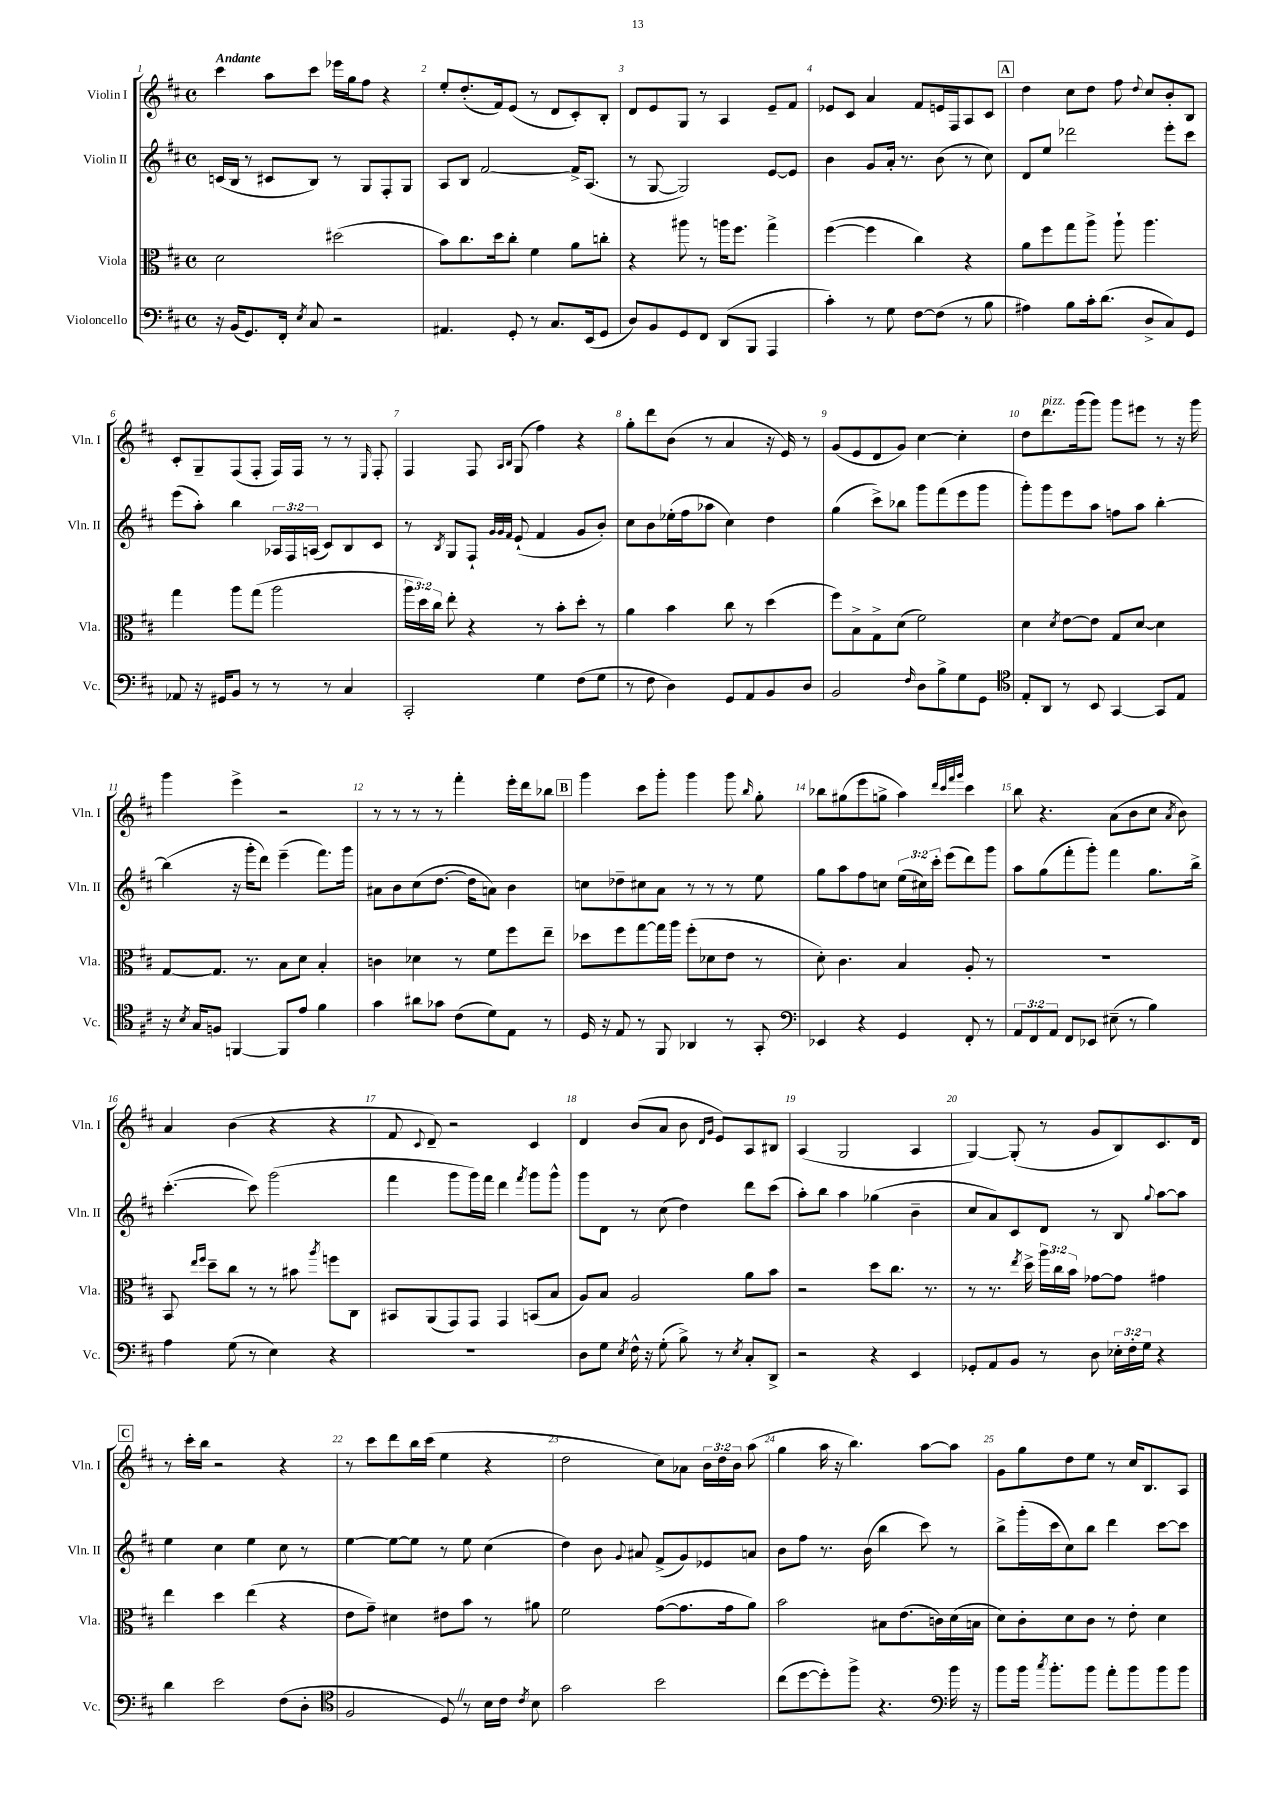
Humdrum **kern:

**kern	**kern	**kern	**kern
*staff4	*staff3	*staff2	*staff1
*clefF4	*clefC3	*clefG2	*clefG2
*k[f#c#]	*k[f#c#]	*k[f#c#]	*k[f#c#]
*M4/4	*M4/4	*M4/4	*M4/4
*met(c)	*met(c)	*met(c)	*met(c)
16r	2d\	(16c/LL	4ccc#\
(16BB/LK	.	16B/JJ	.
8.GG/)	.	8r	.
.	.	8c#/L	8aa\L
16FF#'/Jk	.	.	.
8qE/	.	.	.
8C#/	.	8B/J)	8ccc#\J
2r	(2dd#\	8r	16eee-\LL
.	.	.	16gg\J
.	.	8G/L	8ff#\J
.	.	8F#'/	4r
.	.	8G/J	.
=	=	=	=
4.AA#/	8b\L)	8A/L	8ee'/L
.	8.cc#\	8B/J	(8.dd'/
.	.	[2f#/	.
.	16dd\k	.	16f#/k)
8GG'/	8cc#'\J	.	(8e/J
8r	4f#\	.	8r
8.C#/L	.	.	8d/L
.	8a\L	16f#^/]LK	8c#'/)
(16EE/k	.	(8.A/J	.
8GG/J	8cc'\J	.	8B'/J
=	=	=	=
8D/L)	4r	8r	8d/L
8BB/	.	[8G/	8e/
8GG/	8aa#\	2G/])	8G/J
8FF#/J	8r	.	8r
(8DD/L	16aa\LK	.	4A/
.	8.ff#\J	.	.
8BBB/J	.	.	.
4AAA/	4gg^\	[8e/L	8e~/L
.	.	8e/]J	8f#/J
=	=	=	=
4c#'\)	([4ff#\	4b\	8e-/L
.	.	.	8c#/J
8r	4ff#\]	8g/L	4a/
8G\	.	16a'/Jk	.
.	.	8.r	.
[8F#\L	4cc#\)	.	8f#/L
(8F#\]J	.	(8b\	16e/L
.	.	.	16F#/J
8r	4r	8r	8A/
8B\	.	8cc#\)	8c#/J
=	=	=	=
4A#\)	8a\L	8d/L	4dd\
.	8ff#\	8ee/J	.
8B\L	8gg\	2ddd-\	8cc#\L
16c#'\k	8aa^\J	.	8dd\J
(8.d\J	.	.	.
.	8aa`\	.	8ff#\
.	.	.	8qqdd/
8D^/L	4.aa\	.	8cc#/L
8C#/)	.	8eee'\L	8b'/
8GG/J	.	8ccc#\J	8B/J
=	=	=	=
8AA-/	4gg\	(8eee\L	8c#'/L
16r	.	8aa'\J)	8G~/
16GG#/LK	.	.	.
8BB/J	8aa\L	4bb\	(8F#/
8r	(8gg\J	.	8F#'/J
8r	2aa\	24A-/LL	16F#/LL)
.	.	24F#/	.
.	.	.	16F#/JJ
.	.	(24A/JJ	.
8r	.	8c#/L)	8r
4C#/	.	8B/	8r
.	.	.	16qqE/
.	.	8c#/J	8F#'/
=	=	=	=
2CC#'/	24aa\LL	8r	4F#/
.	24dd\)	.	.
.	24cc#\JJ	.	.
.	.	8qB/	.
.	8ee'\	8G/L	.
.	4r	8F#`/J	8F#/
.	.	32qqg/LLL	.
.	.	32qqg/	16qqA/LL
.	.	32qqf#/JJJ	16qqB/JJ
.	.	(8e`/	(8G/
4G\	8r	4f#/	4ff#\)
.	8b'\L	.	.
(8F#\L	8dd'\J	8g/L	4r
8G\J	8r	8b'/J)	.
=	=	=	=
8r	4a\	8cc#\L	8gg'\L
8F#\	.	8b\	8ddd\
4D\)	4b\	(16ee-'\L	(8b\J
.	.	16ff#\J	.
.	.	8aa-\J	8r
8GG/L	8cc#\	4cc#\)	4a/
8AA/	8r	.	.
8BB/	(4dd\	4dd\	16r
.	.	.	16e/)
8D/J	.	.	8r
=	=	=	=
2BB/	8ff#\L)	(4gg\	(8g/L
.	8B^\	.	8e/
.	8G^\	8ccc#^\L)	8d/
.	(8d\J	8bb-\J	8g/J)
16qqF#/	.	.	.
8D\L	2f#\)	8ggg\L	[4cc#\
8B^\	.	(8fff#\	.
8G\	.	8eee\	4cc#'\]
8GG\J	.	8ggg\J	.
=	=	=	=
*clefC4	*	*	*
8E'/L	4d\	8ggg'\L)	8dd\L
8AA/J	.	8ggg\	8.ddd\
.	8qd/	.	.
8r	[8e\L	8eee\	.
.	.	.	(16ggg\k
8BB/	8e\]J	8aa\J	8ggg\J)
[4GG/	8G/L	8ff\L	8ggg\L
.	[8d/J	8aa\J	8eee#\J
8GG/]L	4d\]	[4bb'\	8r
8E/J	.	.	16r
.	.	.	16ggg\
=	=	=	=
16r	[8G/L	(4bb\]	4ggg\
8qB/	.	.	.
16G/LK	.	.	.
8F/J	8.G/]J	.	.
[4FF/	.	16r	4eee^\
.	8.r	16ggg'\LK	.
.	.	8ddd\J)	.
8FF/]L	8B\L	(4eee~\	2r
8e/J	8d\J	.	.
4f#\	4B'/	8.fff#\L)	.
.	.	16ggg\Jk	.
=	=	=	=
4g\	4c\	8a#\L	8r
.	.	8b\	8r
8a#\L	4d-\	(8cc#\	8r
8g-\J	.	[8.dd\J	8r
(8c#\L	8r	.	4fff#'\
.	.	16dd\]LK	.
8d\)	8f#\L	8a\J)	.
8E\J	8ff#\	4b\	16eee'\LL
.	.	.	16ddd\J
8r	8ee~\J	.	8bb-\J
=	=	=	=
16D/	8dd-\L	8cc\L	4ggg\
16r	.	.	.
8E/	8ff#\	8dd-~\	.
8r	[8gg\	8cc#\	8ccc#\L
8FF#/	16gg\]L	8a\J	8ggg'\J
.	16aa\JJ	.	.
4AA-/	(8ff#'\L	8r	4ggg\
.	8d-\	8r	.
8r	8e\J	8r	8ggg\
.	.	.	16qqbb/
8GG'/	8r	8ee\	8gg'\
=	=	=	=
*clefF4	*	*	*
4EE-/	8d'\)	8gg\L	8bb-\L
.	4.c#\	8aa\	(8gg#\
4r	.	8ff#\	8eee\
.	.	8cc\J	8gg^\J
4GG/	4B/	(24ee\LL	4aa\)
.	.	24cc#\)	.
.	.	24ccc#'\JJ	.
.	.	(8eee\L	.
.	.	.	32qqddd/LLL
.	.	.	32qqccc#/
.	.	.	32qqfff#/
.	.	.	32qqggg/JJJ
8FF#'/	8A'/	8ddd\)	4ccc#\
8r	8r	8ggg\J	.
=	=	=	=
12AA/L	1r	8aa\L	8bb\
12FF#/	.	.	.
.	.	(8gg\	4.r
12AA/J	.	.	.
8FF#/L	.	8fff#'\	.
8EE-/J	.	8ggg'\J)	.
(8E#~\	.	4fff#\	(8a\L
8r	.	.	8b\
4B\)	.	8.gg\L	8cc#\J
.	.	.	8qa/
.	.	.	8b\)
.	.	16bb^\Jk	.
=	=	=	=
4A\	8BB/	([4.ccc#'\	4a/
.	16qqee/LL	.	.
.	16qqff#/JJ	.	.
.	8dd~\L	.	.
(8G\	8cc#\J	.	(4b\
8r	8r	8ccc#\])	.
4E\)	8r	(2ggg\	4r
.	8b#\	.	.
.	8qaa/	.	.
4r	8ff\L	.	4r
.	8C#\J	.	.
=	=	=	=
1r	8BB#/L	4fff#\	8f#/
.	.	.	8qqc#/
.	(8AA/	.	8d~/)
.	8GG/)	8ggg\L	2r
.	8GG/J	16ggg\L)	.
.	.	16fff#\JJ	.
.	4GG/	4ddd\	.
.	.	8qfff#/	.
.	(8BB/L	8ggg\L	4c#/
.	8B/J	8ggg^^\J	.
=	=	=	=
8D\L	8A/L)	8ggg\L	4d/
8G\J	8B/J	8d\J	.
8qE/	.	.	.
16F#^^\	2A/	8r	(8b/L
16r	.	.	.
(8G'\	.	(8cc#\	8a/J
8B^\)	.	4dd\)	8b\
.	.	.	16qqd/LL
.	.	.	16qqg/JJ
8r	.	.	8e/L)
8qE/	.	.	.
8C#'/L	8a\L	8ddd\L	8A/
8DD^/J	8b\J	(8ccc#\J	8B#/J
=	=	=	=
2r	2r	8aa'\L)	(4A/
.	.	8bb\J	.
.	.	4aa\	2G/
4r	8dd\L	(4gg-\	.
.	8.cc#\J	.	.
4EE/	.	4b~\	4A/
.	8.r	.	.
=	=	=	=
8GG-'/L	8r	8cc#/L	[4G/)
8AA/	8.r	8a/)	.
8BB/J	.	8c#/	(8G'/]
.	8qee/	.	.
.	16dd^\	.	.
8r	24aa\LL	8d/J	8r
.	24cc#\	.	.
.	24b\JJ	.	.
8D\	[8g-\L	8r	8g/L
24E-'\LL	8g-\]J	8B/	8B/)
24F#'\	.	.	.
24G\JJ	.	.	.
.	.	8qqgg/	.
4r	4g#\	[8aa\L	8.c#/
.	.	8aa\]J	.
.	.	.	16d/Jk
=	=	=	=
4d\	4ee\	4ee\	8r
.	.	.	16ccc#'\LL
.	.	.	16bb\JJ
2e\	4dd\	4cc#\	2r
.	(4ee\	4ee\	.
(8F#\L	4r	8cc#\	4r
8D'\J	.	8r	.
=	=	=	=
*clefC4	*	*	*
2F#/	8e\L	[4ee\	8r
.	8g~\J)	.	8ccc#\L
.	4d#\	8ee\_L	8ddd\
.	.	8ee\]J	16bb\L
.	.	.	(16ccc#\JJ
8D/)	8e#\L	8r	4ee\
8r	8b\J	8ee\	.
16B\LL	8r	(4cc#\	4r
16c#\JJ	.	.	.
8qc#/	.	.	.
8B\	8a#\	.	.
=	=	=	=
2g\	2f#\	4dd\)	2dd\
.	.	8b\	.
.	.	8qqg/	.
.	.	8a#/	.
2b\	([8g\L	(8f#^/L	8cc#\L)
.	8.g\]	8g/)	8a-\J
.	.	8e-/	24b\LL
.	.	.	24dd\
.	16g\k	.	.
.	.	.	24b\JJ
.	8a\J)	8a/J	(8aa\
=	=	=	=
(8cc#\L	2b\	8b\L	4gg\
[8dd\	.	8ff#\J	.
8dd'\])	.	8.r	16aa\
.	.	.	16r
8ff#^\J	.	.	4.bb\)
.	.	(16b\	.
4.r	8B#\L	4bb\	.
.	(8.e\	.	.
.	.	8ccc#\)	[8aa\L
.	16c\L)	.	.
*clefF4	*	*	*
16b\	(16d\	8r	8aa\]J
16r	16B\JJ	.	.
=	=	=	=
8b\L	8d\L)	8bb^\L	8g\L
16b\Jk	8c#'\	(16ggg'\L	8gg\
8qcc#/	.	.	.
8.b'\L	.	16ccc#\J	.
.	8d\	8cc#\)	8dd\
8b\J	8c#\J	8bb\J	8ee\J
8a'\L	8r	4ddd\	8r
8b\	8e'\	.	16cc#/LK
.	.	.	8.B/
8b\	4d\	[8ccc#\L	.
8b\J	.	8ccc#\]J	8A/J
==	==	==	==
*-	*-	*-	*-
